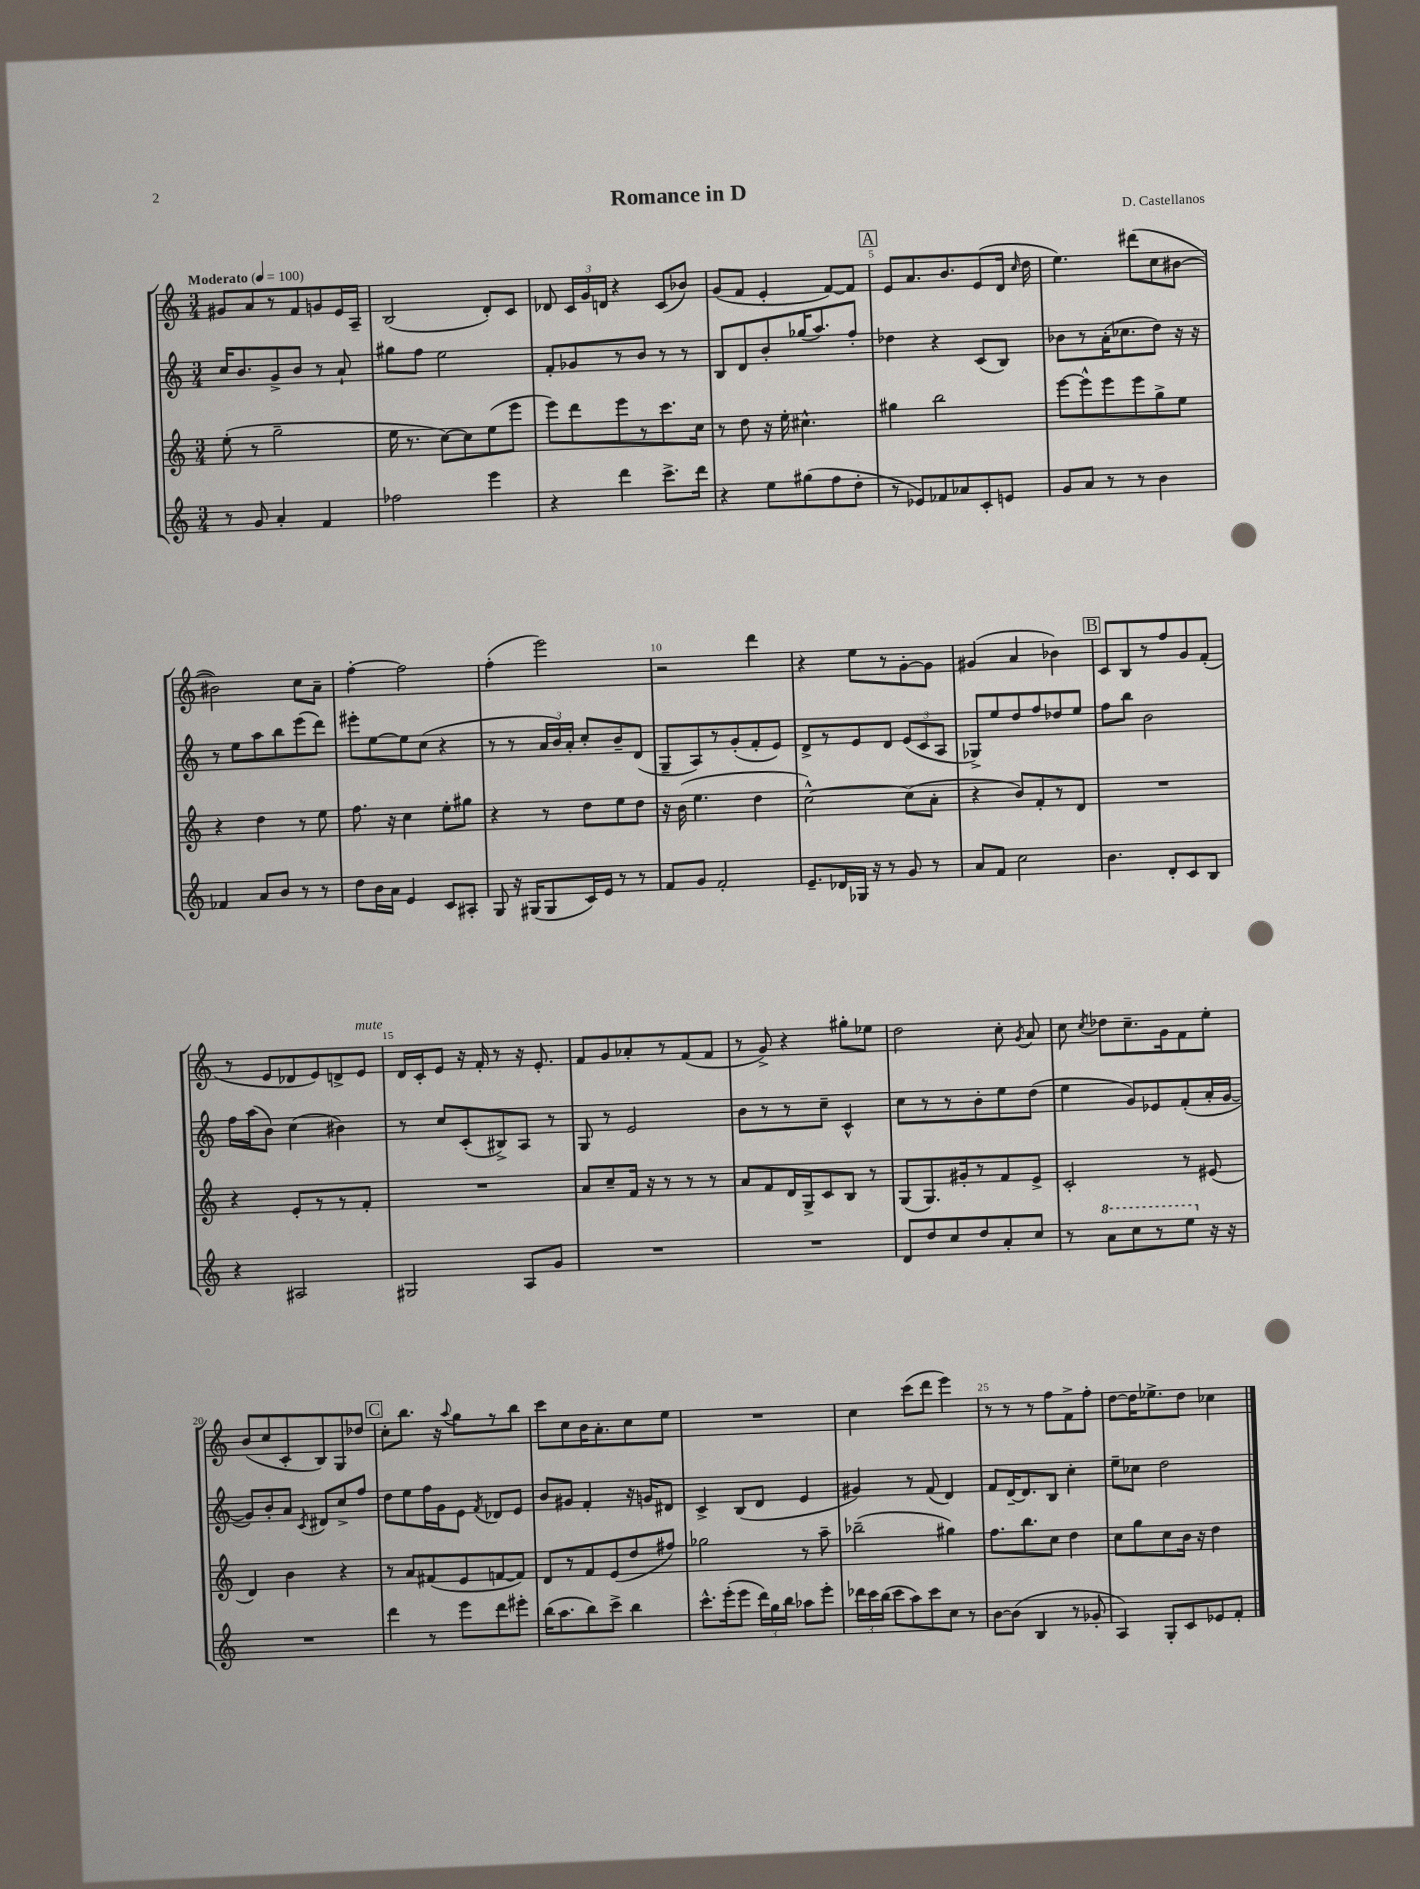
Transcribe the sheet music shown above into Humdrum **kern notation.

**kern	**kern	**kern	**kern
*staff4	*staff3	*staff2	*staff1
*clefG2	*clefG2	*clefG2	*clefG2
*k[]	*k[]	*k[]	*k[]
*M3/4	*M3/4	*M3/4	*M3/4
*MM100	*MM100	*MM100	*MM100
8r	(8ee'	16cc	8g#
.	.	8.b	.
8g	8r	.	8a
4a'	2gg~	8g^	8r
.	.	8b	8f
4f	.	8r	8g
.	.	8a`	16e
.	.	.	16A~
=	=	=	=
2ff-	16ee	8gg#	(2B
.	8.r	.	.
.	.	8ff	.
.	[8cc)	2ee	.
.	8cc]	.	.
4eee	(8ee	.	8d')
.	8eee	.	8c
=	=	=	=
4r	8eee)	8f'	8d-
.	8ddd	8g-	24c
.	.	.	24g
.	.	.	24d
4ddd	8eee	8r	4r
.	8r	8b	.
8.ccc^	8.ccc	8r	(8c
.	.	8r	8b-)
16ddd	16cc	.	.
=	=	=	=
4r	8r	8B	(8g
.	8dd	8d	8f
8ee	16r	8b'	4e'
.	16ee'	.	.
(8gg#	4.cc#^^	(16gg-	.
.	.	8.aa)	.
8ff	.	.	[8f)
8dd'	.	8ff'	8f]
=	=	=	=
8r	4gg#	4dd-	8e
8e-)	.	.	8.a
8f-	2bb	4r	.
.	.	.	8.b
8a-	.	.	.
8c'	.	(8c	(8e
8e	.	8B)	16d
.	.	.	16qqcc
.	.	.	16dd
=	=	=	=
8g	[8eee	8b-	4.ee)
8a	8eee^^]	8r	.
8r	8eee	(16a'	.
.	.	8.cc-	.
8r	8eee	.	(8ddd#
4b	8gg^	8dd)	8cc
.	8ee	16r	[8b#
.	.	16r	.
=	=	=	=
4f-	4r	8r	2b#])
.	.	8ee	.
8a	4dd	8aa	.
8b	.	8bb	.
8r	8r	(8eee	8cc
8r	8ee	8ddd)	8a~
=	=	=	=
8dd	8.ff	8eee#'	[4ff'
16b	.	[8ee	.
16a	16r	.	.
4e	4cc	8ee]	2ff]
.	.	(8cc	.
8c	8ee'	4r	.
8A#'	8gg#	.	.
=	=	=	=
8G	4r	8r	(4ff'
16r	.	8r	.
(16G#	.	.	.
8G#	8r	24a	2eee)
.	.	24b)	.
.	.	24a'	.
16c)	8dd	8cc'	.
16e	.	.	.
8r	8ee	8b~	.
8r	8dd	(8d	.
=	=	=	=
8f	16r	8G~	2r
.	(16b	.	.
8g	4.ee	8A)	.
2f'	.	8r	.
.	.	(8g'	.
.	4dd	8f'	4ddd
.	.	8e)	.
=	=	=	=
8.e~	[2cc^^)	8d^	4r
.	.	8r	.
16d-	.	.	.
16G-	.	8e	8ee
16r	.	.	.
8r	.	8d	8r
8g	(8cc]	(12e	[8g'
.	.	12c	.
8r	8a'	.	8g]
.	.	12A	.
=	=	=	=
8a	4r	8G-^)	(4g#
8f	.	8ee	.
2cc	8b)	8dd	4a
.	8f'	8ff	.
.	8r	8dd-	4b-)
.	8d	8ee	.
=	=	=	=
4.b	2.r	8ff	8c
.	.	8bb	8B
.	.	2b	8r
8d'	.	.	8ff
8c	.	.	8g
8B	.	.	(8f'
=	=	=	=
4r	4r	16ff	8r
.	.	(16aa	.
.	.	8b)	8e
2A#	8e'	(4cc	8d-
.	8r	.	8e)
.	8r	4b#)	8d^
.	8f'	.	8e
=	=	=	=
2G#	2.r	8r	16d
.	.	.	16c'
.	.	8cc	8e
.	.	(8c'	16r
.	.	.	16f'
.	.	8B#^)	8r
8A	.	8A	16r
.	.	.	8.e'
8g	.	8r	.
=	=	=	=
2.r	8a	8G	8f
.	8cc~	8r	8g
.	16f	2e	8a-'
.	16r	.	.
.	8r	.	8r
.	8r	.	(8f
.	8r	.	8f
=	=	=	=
2.r	8a	8b	8r
.	8f	8r	8g^)
.	16d	8r	4r
.	16G^	.	.
.	8c	8cc~	.
.	8B	4c^^	8gg#'
.	8r	.	8ee-
=	=	=	=
8d	(8G	8cc	2dd
8dd	8.G)	8r	.
8cc	.	8r	.
.	16g#'	.	.
8dd	8r	8b'	.
8a'	8f	8ee	8cc'
.	.	.	8qg
8cc	8e^	(8dd	8a
=	=	=	=
8r	2c'	4ee	8cc
.	.	.	8qcc
8aa	.	.	8dd-
8ccc	.	8g)	8.cc~
8r	.	8e-	.
.	.	.	16g
8eee	8r	(8f'	8f
16r	(8e#	16a'	8ee'
16r	.	[16g	.
=	=	=	=
2.r	4d)	8g])	(8b
.	.	8b'	8cc
.	4b	8a	8c'
.	.	8qc	.
.	.	8d#	8B)
.	4r	8cc^	8G
.	.	8ff	8dd-
=	=	=	=
4ddd	8r	8dd	8cc'
.	8a	8ee	8.bb
8r	(8f#	16ff	.
.	.	16g	16r
.	.	.	8qqaa
8eee	8e	8e	8gg
.	.	8qf	.
8ddd	[8f	8d-	8r
8eee#'	8f])	8e	8bb
=	=	=	=
(16bb	8d	8b	8ccc
8.aa	.	.	.
.	8r	8g#	8cc
8bb)	8f	4f'	16b
.	.	.	8.a'
8ccc^	(8e	.	.
4bb	8dd	16r	8cc
.	.	16g	.
.	8ff#)	8d#	8ee
=	=	=	=
8.ccc^^	2gg-	4c^	2.r
(16eee'	.	.	.
8eee	.	(8B	.
24ddd)	.	8d	.
24gg	.	.	.
24bb	.	.	.
8aa-	8r	4e	.
8eee'	8aa~	.	.
=	=	=	=
24ddd-	(2bb-~	4g#)	4cc
24ccc	.	.	.
(24bb	.	.	.
8ccc	.	.	.
8aa)	.	8r	(8ccc
8ccc	.	(8f	8ddd
8cc	4gg#)	4d)	4eee)
8r	.	.	.
=	=	=	=
[8b	8.ff	8f	8r
(8b]	.	[16d~	8r
.	8.bb	8.d]	.
4B	.	.	8r
.	8cc	8B	8ff
8r	4dd	4cc'	8f^
8g-'	.	.	8ff'
=	=	=	=
4A)	8cc	8ee~	[8dd
.	8gg	8cc-	16dd]
.	.	.	8.ee-^
8G'	8cc	2dd	.
8c	16b	.	8dd
.	16r	.	.
8e-	4dd	.	4cc-
8f'	.	.	.
==	==	==	==
*-	*-	*-	*-
